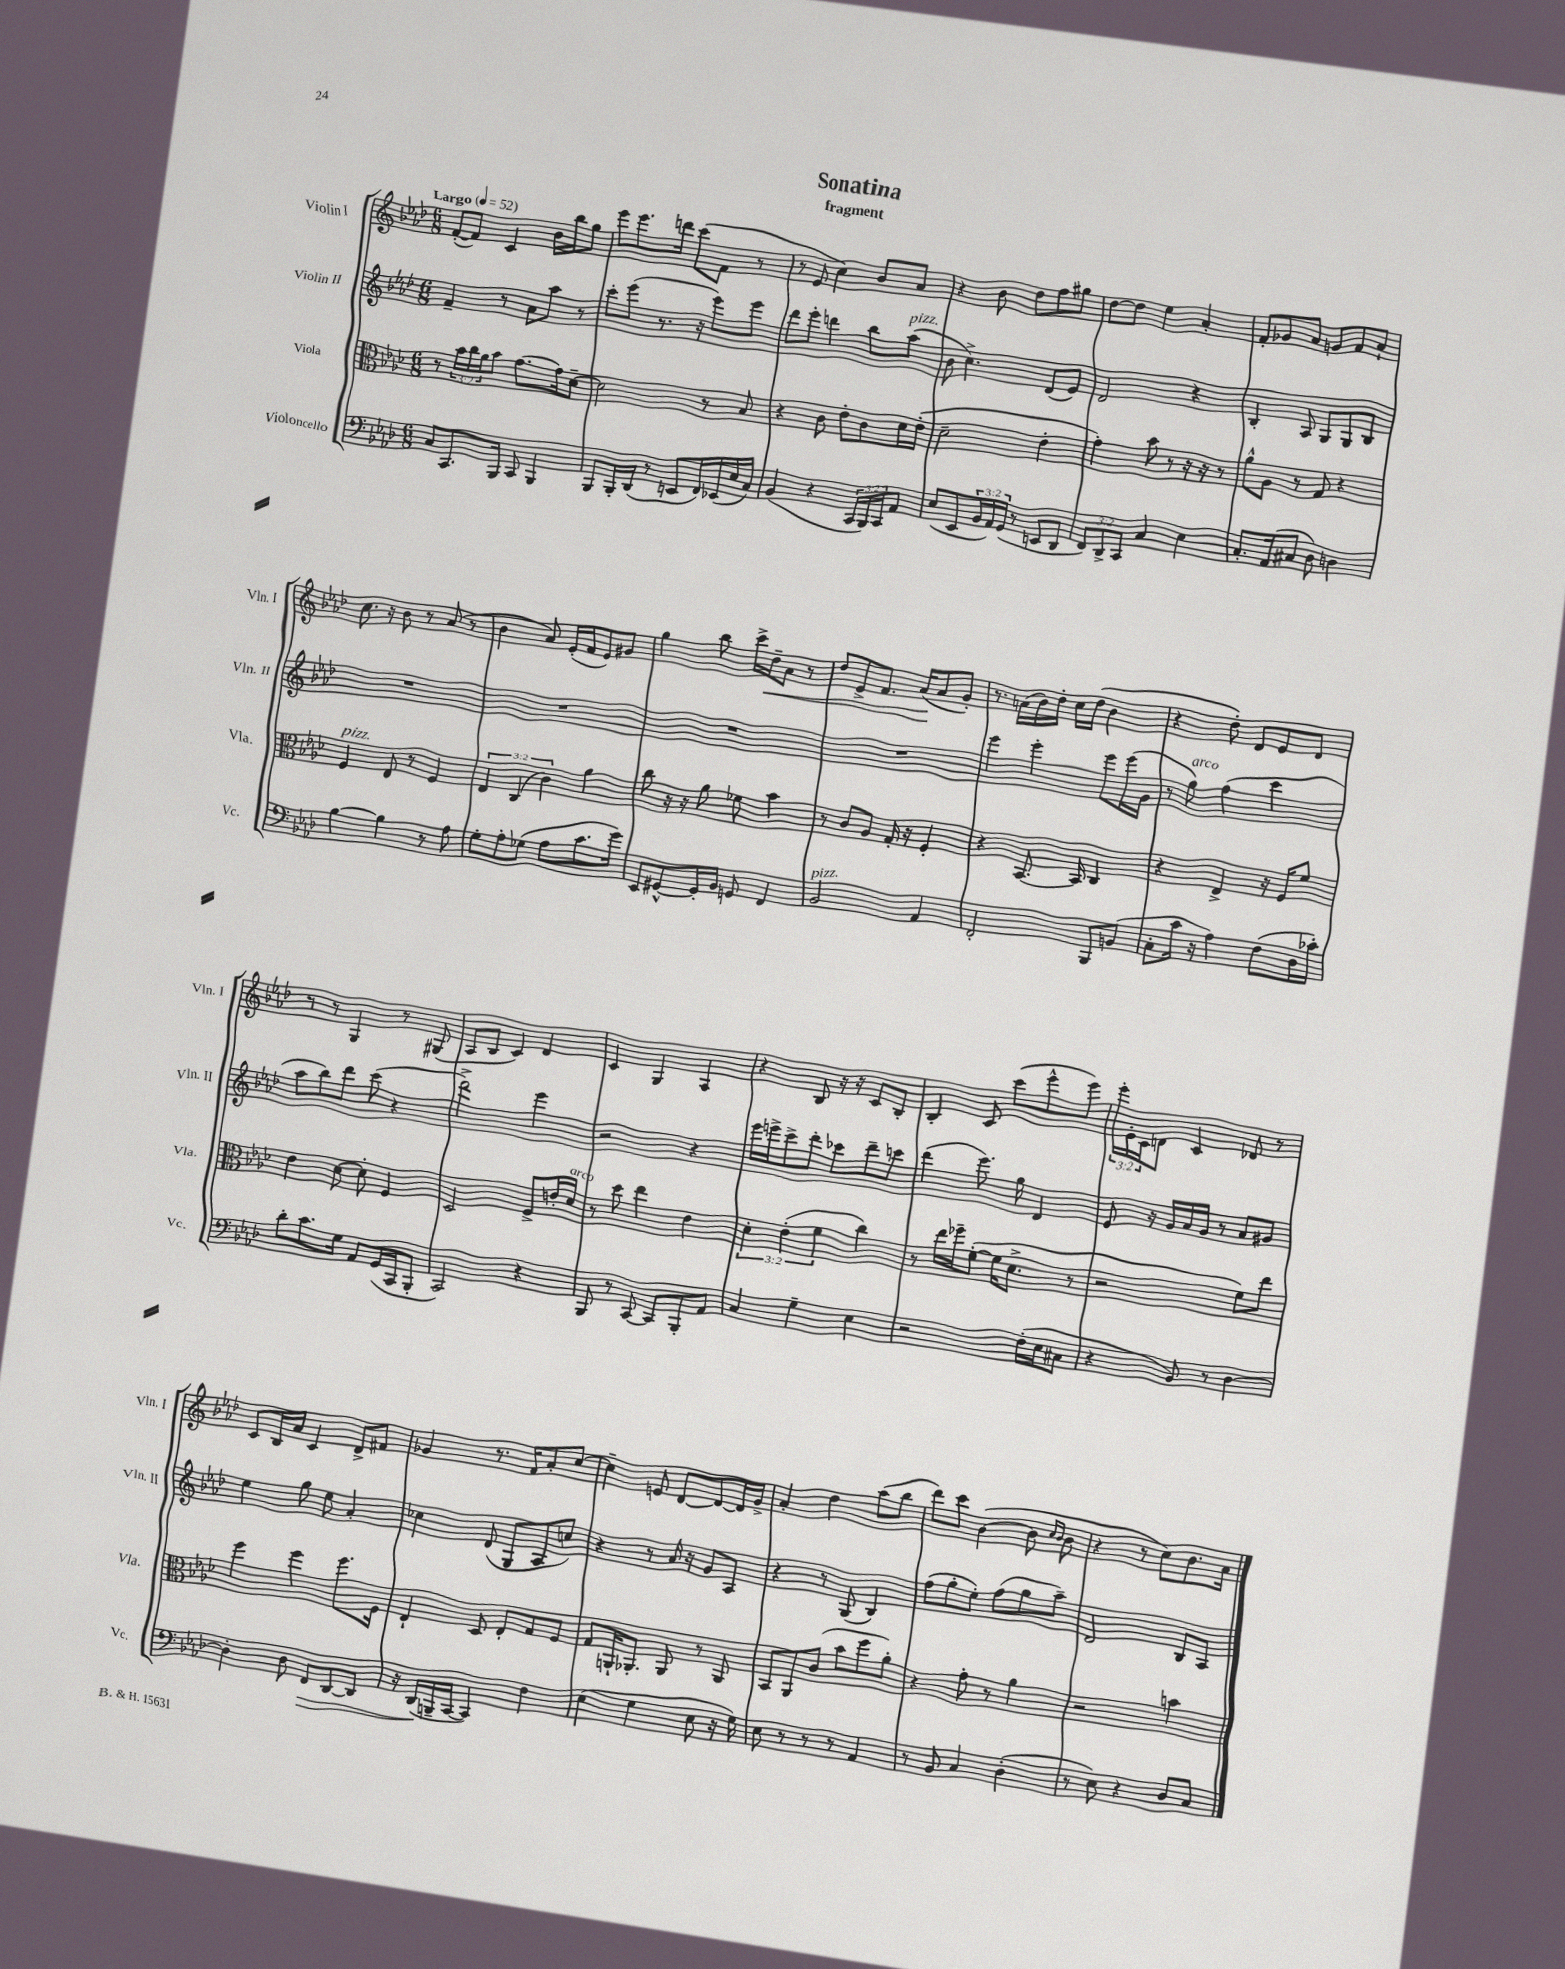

**kern	**kern	**kern	**kern
*staff4	*staff3	*staff2	*staff1
*clefF4	*clefC3	*clefG2	*clefG2
*k[b-e-a-d-]	*k[b-e-a-d-]	*k[b-e-a-d-]	*k[b-e-a-d-]
*M6/8	*M6/8	*M6/8	*M6/8
*MM52	*MM52	*MM52	*MM52
8C/L	8r	4f~/	([8f'/L
8.CC/	24b-\LL	.	8f/]J)
.	24cc\	.	.
.	24a-\J	.	.
.	8b-\J	8r	4c/
16BBB-/Jk	.	.	.
8CC/	[8.g\L	8a-\L	.
4BBB-/	.	8aa-\J	16b-\LL
.	16g\]k	.	16bb-\J
.	[8d-~\J	8r	8gg\J
=	=	=	=
8BBB-/L	2d-\]	8ccc'\L	8eee-\L
16BBB-'/L	.	(8eee-\J	8.eee-\
(16DD-/JJ	.	.	.
8r	.	8.r	.
.	.	.	16ddd\Jk
8EE/L	.	.	(8ccc\L
.	.	16r	.
16FF/L)	8r	8eee-\L)	8f\J
(16EE-/	.	.	.
16E-/	8B-/	8eee-\J	8r
16C/JJ)	.	.	.
=	=	=	=
(4BB-/	4r	8ddd-\L	8r
.	.	8eee-'\J	8e-/
4r	8c\	4ddd\	4cc\)
.	8e-'\L	.	.
24CC/LL	8c\	8bb-\L	8b-/L
24BBB-/)	.	.	.
24CC/J	.	.	.
8AA-/J	16d-\L	(8aa-\J	8a-/J
.	(16e-'\JJ	.	.
=	=	=	=
(8E-/L	2d-~\	8b-\	4r
8EE-/	.	4.cc^\)	.
24BB-/L	.	.	8b-\
24AA-/)	.	.	.
(24GG/JJ	.	.	.
8r	.	.	8dd-\L
8EE/L	4e-'\	(8d-/L	8ff\
8DD-/J	.	8e-/J)	8gg#\J
=	=	=	=
12FF/L)	4g'\)	2d-/	[8dd-\L
12DD-^/	.	.	.
.	.	.	8dd-\]J
12CC/J	.	.	.
4C/	8b-\	.	4ee-\
.	8r	.	.
4E-\	16r	4r	4a-'/
.	16r	.	.
.	8r	.	.
=	=	=	=
8.C'/L	8a-^^\L	4B-'/	8f'/L
.	8A-\J	.	8g-/
(16AA-/k	.	.	.
8C#/J	8r	8A-/	8a-/J
8D-\)	8G/	8G/L	8g/L
4D\	4r	8G/	8f/
.	.	8B-/J	8a-`/J
=	=	=	=
[4B-\	4F/	2.r	8.cc\
.	.	.	16r
4B-\]	8E-/	.	8b-\
.	8r	.	8r
8r	4F/	.	(8a-/
8A-\	.	.	8r
=	=	=	=
8G'\L	6E-/	2.r	4b-\
8A-'\	.	.	.
.	(6C/	.	.
(8G-\J	.	.	8a-/)
.	6c\)	.	.
8A-\L	.	.	(16e-'/LL
.	.	.	16f/J
8.c\	4a-\	.	8e-/)
.	.	.	8g#/J
16g\Jk)	.	.	.
=	=	=	=
8EE-/L	8cc\	2.r	4gg\
[8GG#^^/	16r	.	.
.	16r	.	.
16GG#'/]L	8a-\	.	8bb-\
16BB-/JJ	.	.	.
8GG/	8f-\	.	16ccc^\LL
.	.	.	16dd-~\J
4FF/	4b-\	.	8a-\J
.	.	.	8r
=	=	=	=
2BB-/	8r	2.r	8dd-/L
.	8c/L	.	8e-^/
.	8A-/J	.	8.f/J
.	16G'/	.	.
.	16r	.	(16a-/LK
4AA-/	4F'/	.	8a-/
.	.	.	8g'/J)
=	=	=	=
2FF'/	4r	4eee-\	8.r
.	.	.	(16a\LL
.	[8.BB-/	4eee-'\	16b-\)
.	.	.	16dd-'\JJ
.	.	.	16cc\LL
.	16BB-/]	.	(16dd-\JJ
8BBB-/L	4C/	8eee-\L	4b-\
(8BB/J	.	(16eee-\L	.
.	.	16g\JJ	.
=	=	=	=
8C'\L	4r	8r	4r
16c\Jk	.	8gg\)	.
16r	.	.	.
4A-\)	4E-^/	(4ff\	8dd-'\)
.	.	.	8d-/L
(8F\L	16r	4ccc\	8e-/
.	16F/LK	.	.
16D-\L	8f/J	.	8d-/J
16c-'\JJ)	.	.	.
=	=	=	=
8d-'\L	4e-\	8aa-\L	8r
8.c\	.	8bb-\)	8r
.	[8d-\	8ddd-\J	4G/
16G\Jk	.	.	.
8AA-/L	8d-'\]	(8ccc\	.
(16GG/L	4F/	4r	8r
16CC/J	.	.	.
8BBB-'/J	.	.	(8G#/
=	=	=	=
2CC/)	2D-/	2ddd-^\)	8A-/L
.	.	.	8B-/J
.	.	.	4c/)
4r	8F^/L	4eee-\	4d-/
.	16e'/L	.	.
.	16d-/JJ	.	.
=	=	=	=
8BBB-/	8r	2r	4c/
8r	8dd-\	.	.
[8CC/	4ee-\	.	4G/
8CC/]L	.	.	.
8BBB-'/	4e-\	4r	4A-/
8AA-/J	.	.	.
=	=	=	=
4C/	6d-'\	16eee-\LL	4r
.	.	16eee^\J	.
.	.	8ccc^\	.
.	(6e-'\	.	.
4G~\	.	8ddd-'\J	8B-/
.	6f\	.	.
.	.	8ccc-\L	16r
.	.	.	16r
4E-\	4cc\)	8ddd-~\	8c/L
.	.	8ccc\J	8B-'/J
=	=	=	=
2r	8r	(4ddd-\	4B-'/
.	16ee-\LL	.	.
.	16ff-~\J	.	.
.	([8f'\J	8.eee-\)	8c/
.	16f\]LK	.	(8ccc\L
.	8.d-^\J	16gg\	.
(16F'\LL	.	4d-/	8eee-^^\
16E-\J	.	.	.
8C#\J	8r	.	8eee-\J)
=	=	=	=
4r	2r	8e-/	24eee-'\LL
.	.	.	24e-'\
.	.	.	24c\J
.	.	16r	8d\J
.	.	16g/LL	.
8BB-/)	.	16a-/	4c/
.	.	16g/JJ	.
8r	.	8r	.
[4D-\	8f\L)	8a-/L	8d-/
.	8ee-\J	8g#/J	8r
=	=	=	=
4D-'\]	4ff\	4ee-\	8c/L
.	.	.	16B-/L
.	.	.	16a-/JJ
8D-\	4ff\	8gg\	4c/
8FF/L	.	8ee-\	.
[8DD-/	8.ff\L	4a-'/	8d-^/L
8DD-/]J	.	.	8f#/J
.	16F\Jk	.	.
=	=	=	=
16r	4E-`/	4cc-\	4g-/
(16DD-/LL	.	.	.
16BBB~/	.	.	.
[16CC/JJ	.	.	.
4CC/])	8D-/	(8d-/	8.r
.	8E-'/L	8G/L	.
.	.	.	16f/LK
4F\	8G/	8A-/	8a-'/
.	8F/J	8cc/J)	[8cc/J
=	=	=	=
(4E-\	8G/L	4r	4cc~\]
.	16AA`/K	.	.
.	8.AA-'/J	.	.
4G\	.	8r	8e/
.	8AA-/	16a-/	[8d-/L
.	.	16r	.
8E-\	8r	8g/L	8d-/_
16r	8AA-/	8A-/J	16d-/]L
16G\)	.	.	16g^/JJ
=	=	=	=
8E-\	8BB-/L	4r	4a-'/
8r	8AA-/	.	.
8r	(8c/J	8r	4dd-\
8r	8b-\L	(8G/	.
4AA-/	8ff\	4B-/)	(8aa-\L
.	8a-'\J)	.	8bb-\J
=	=	=	=
8r	4r	(8ff\L	8ddd-\L)
8BB-/	.	8gg'\	8ccc\J
4C/	8g'\	8ee-'\J)	([4b-\
.	8r	(8ff\L	.
(4D-'\	4a-\	8gg\	8b-\]
.	.	.	16qqcc/LL
.	.	.	16qqb-/JJ
.	.	8aa-~\J)	8b-\
=	=	=	=
8r	2r	2d-/	4r
8E-\)	.	.	.
4r	.	.	8r
.	.	.	8cc\L)
8D-/L	4b\	8B-/L	8.b-\
8C/J	.	8A-/J	.
.	.	.	16a-\Jk
==	==	==	==
*-	*-	*-	*-
